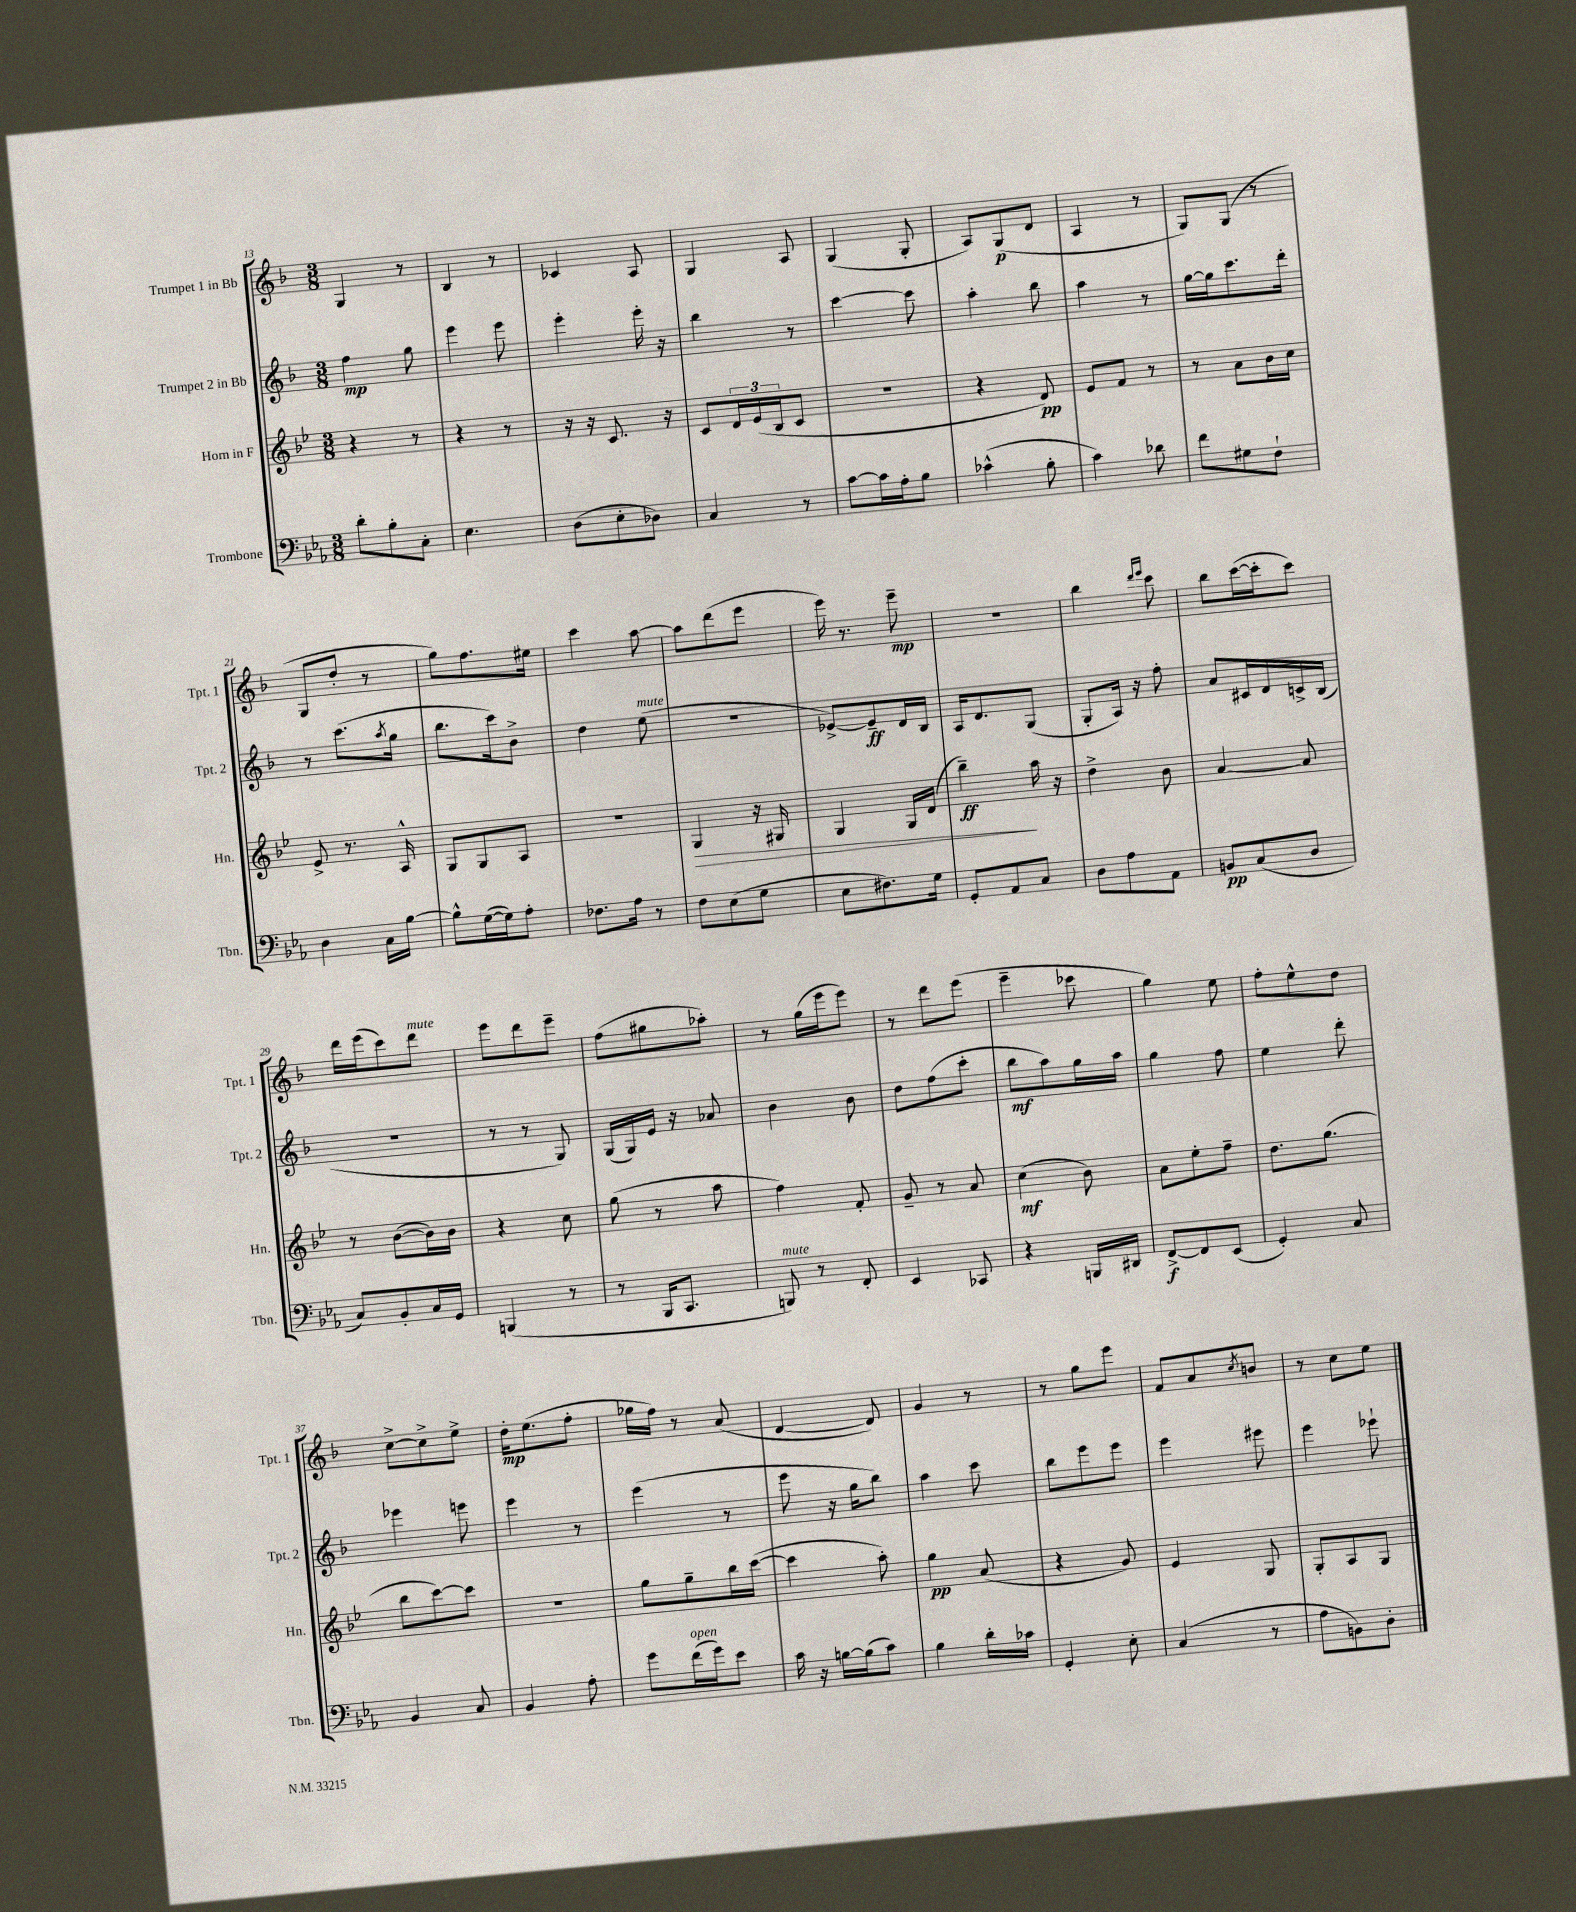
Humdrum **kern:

**kern	**kern	**kern	**kern
*staff4	*staff3	*staff2	*staff1
*clefF4	*clefG2	*clefG2	*clefG2
*k[b-e-a-]	*k[b-e-]	*k[b-]	*k[b-]
*M3/8	*M3/8	*M3/8	*M3/8
8d'	4r	4ff	4G
8B-'	.	.	.
8C'	8r	8gg	8r
=	=	=	=
4.E-	4r	4eee	4B-
.	8r	8eee	8r
=	=	=	=
(8D	16r	4eee'	4c-
.	16r	.	.
8E-'	8.c	.	.
8D-)	.	16eee'	8A
.	16r	16r	.
=	=	=	=
4C	8c	4bb-	4G
.	24d	.	.
.	(24e-	.	.
.	24B-	.	.
8r	8c	8r	8A
=	=	=	=
[8c	4.r	[4ccc	(4G
16c]	.	.	.
16A-'	.	.	.
8B-	.	8ccc]	8G'
=	=	=	=
(4c-^^	4r	4aa'	8A)
.	.	.	(8G
8B-'	8d)	8bb-	8d
=	=	=	=
4c)	8e-	4aa	4A
.	8f	.	.
8d-	8r	8r	8r
=	=	=	=
8f	8r	[16gg	8G)
.	.	16gg]	.
8G#	8a	8.ccc	(8G
8F`	16b-	.	8r
.	16cc	16ddd'	.
=	=	=	=
4D	8e-^	8r	8G
.	8.r	(8.ccc	8dd'
16C	.	.	8r
.	.	8qaa	.
[16B-	16A^^	16gg	.
=	=	=	=
8B-^^]	8G	8.bb-	8gg)
([16G	8G	.	8.ff
16G])	.	16ccc)	.
8A-'	8A	8b-^	.
.	.	.	16ee#
=	=	=	=
8.F-	4.r	4dd	4ccc
16A-	.	.	.
8r	.	(8ee	[8aa
=	=	=	=
8F	4G	4.r	8aa]
(8E-	.	.	(8ddd
8G	16r	.	8eee
.	16G#	.	.
=	=	=	=
8E-	4G	[8e-^)	16eee)
.	.	.	8.r
8.F#)	.	8e-~]	.
.	16G	16d	8eee~
16G	(16d	16B-	.
=	=	=	=
8GG'	4bb-~)	16A	4.r
.	.	8.d	.
8AA-	.	.	.
8C	16aa	(8G	.
.	16r	.	.
=	=	=	=
8D	4dd^	8G'	4bb-
8A-	.	16A)	.
.	.	16r	.
.	.	.	16qqddd
.	.	.	16qqeee
8AA-	8b-	8ff'	8ccc
=	=	=	=
8BB	[4a	8a	8bb-
(8C	.	16c#	([16ccc
.	.	16d	16ccc']
8D	8a]	16c^	8ccc)
.	.	(16B-	.
=	=	=	=
8C)	8r	4.r	16ddd
.	.	.	(16eee
8BB-'	([8b-	.	8ccc)
16C	16b-])	.	8ddd
16GG	16b-	.	.
=	=	=	=
(4BBB	4r	8r	8eee
.	.	8r	8ddd
8r	8cc	8G)	8eee~
=	=	=	=
8r	(8gg	(16G	(8ff
.	.	16G)	.
16BBB-	8r	16e	8gg#
8.CC	.	16r	.
.	8aa	8a-	8aa-')
=	=	=	=
8BBB)	4ff)	4b-	8r
8r	.	.	(16gg
.	.	.	16eee
8FF'	8f'	8b-	8eee)
=	=	=	=
4EE-	8g~	8dd	8r
.	8r	(8ff	8ddd
8CC-	8a	8ccc'	(8eee
=	=	=	=
4r	(4cc	8bb-	4eee~
.	.	8aa)	.
16BBB	8b-)	16gg	8ccc-
16DD#	.	16aa	.
=	=	=	=
[8FF^	8a	4gg	4gg)
8FF]	8ee-'	.	.
(8EE-	8ff~	8ff	8ee
=	=	=	=
4GG')	8.dd	4ee	8ff'
.	.	.	8ee^^
.	(8.gg	.	.
8C	.	8ddd'	8dd
=	=	=	=
4BB-	8bb-	4eee-	[8cc^
.	[8ccc)	.	8cc^]
8C	8ccc]	8eee	8ee^
=	=	=	=
4BB-	4.r	4eee	16dd'
.	.	.	(8.ee
8A-'	.	8r	8ff'
=	=	=	=
8g	8gg	(4eee	16gg-
.	.	.	16ff)
(16f	8gg~	.	8r
16g)	.	.	.
8e-	16bb-	8r	(8a
.	([16ccc	.	.
=	=	=	=
16c	4ccc]	8eee	[4d
16r	.	.	.
[16B	.	16r	.
(16B]	.	16gg	.
8c)	8aa')	8bb-)	8d])
=	=	=	=
4B-	4gg	4aa	4g
16d'	(8a	8ccc	8r
16c-	.	.	.
=	=	=	=
4GG'	4r	8bb-	8r
.	.	8eee	8gg
8E-'	8g)	8eee	8eee
=	=	=	=
(4C	4e-	4eee	8f
.	.	.	8a
.	.	.	8qcc
8r	8G	8eee#	8b
=	=	=	=
8A-	8G'	4eee	8r
8BB)	8A	.	8cc
8D'	8G	8eee-`	8ee
==	==	==	==
*-	*-	*-	*-
